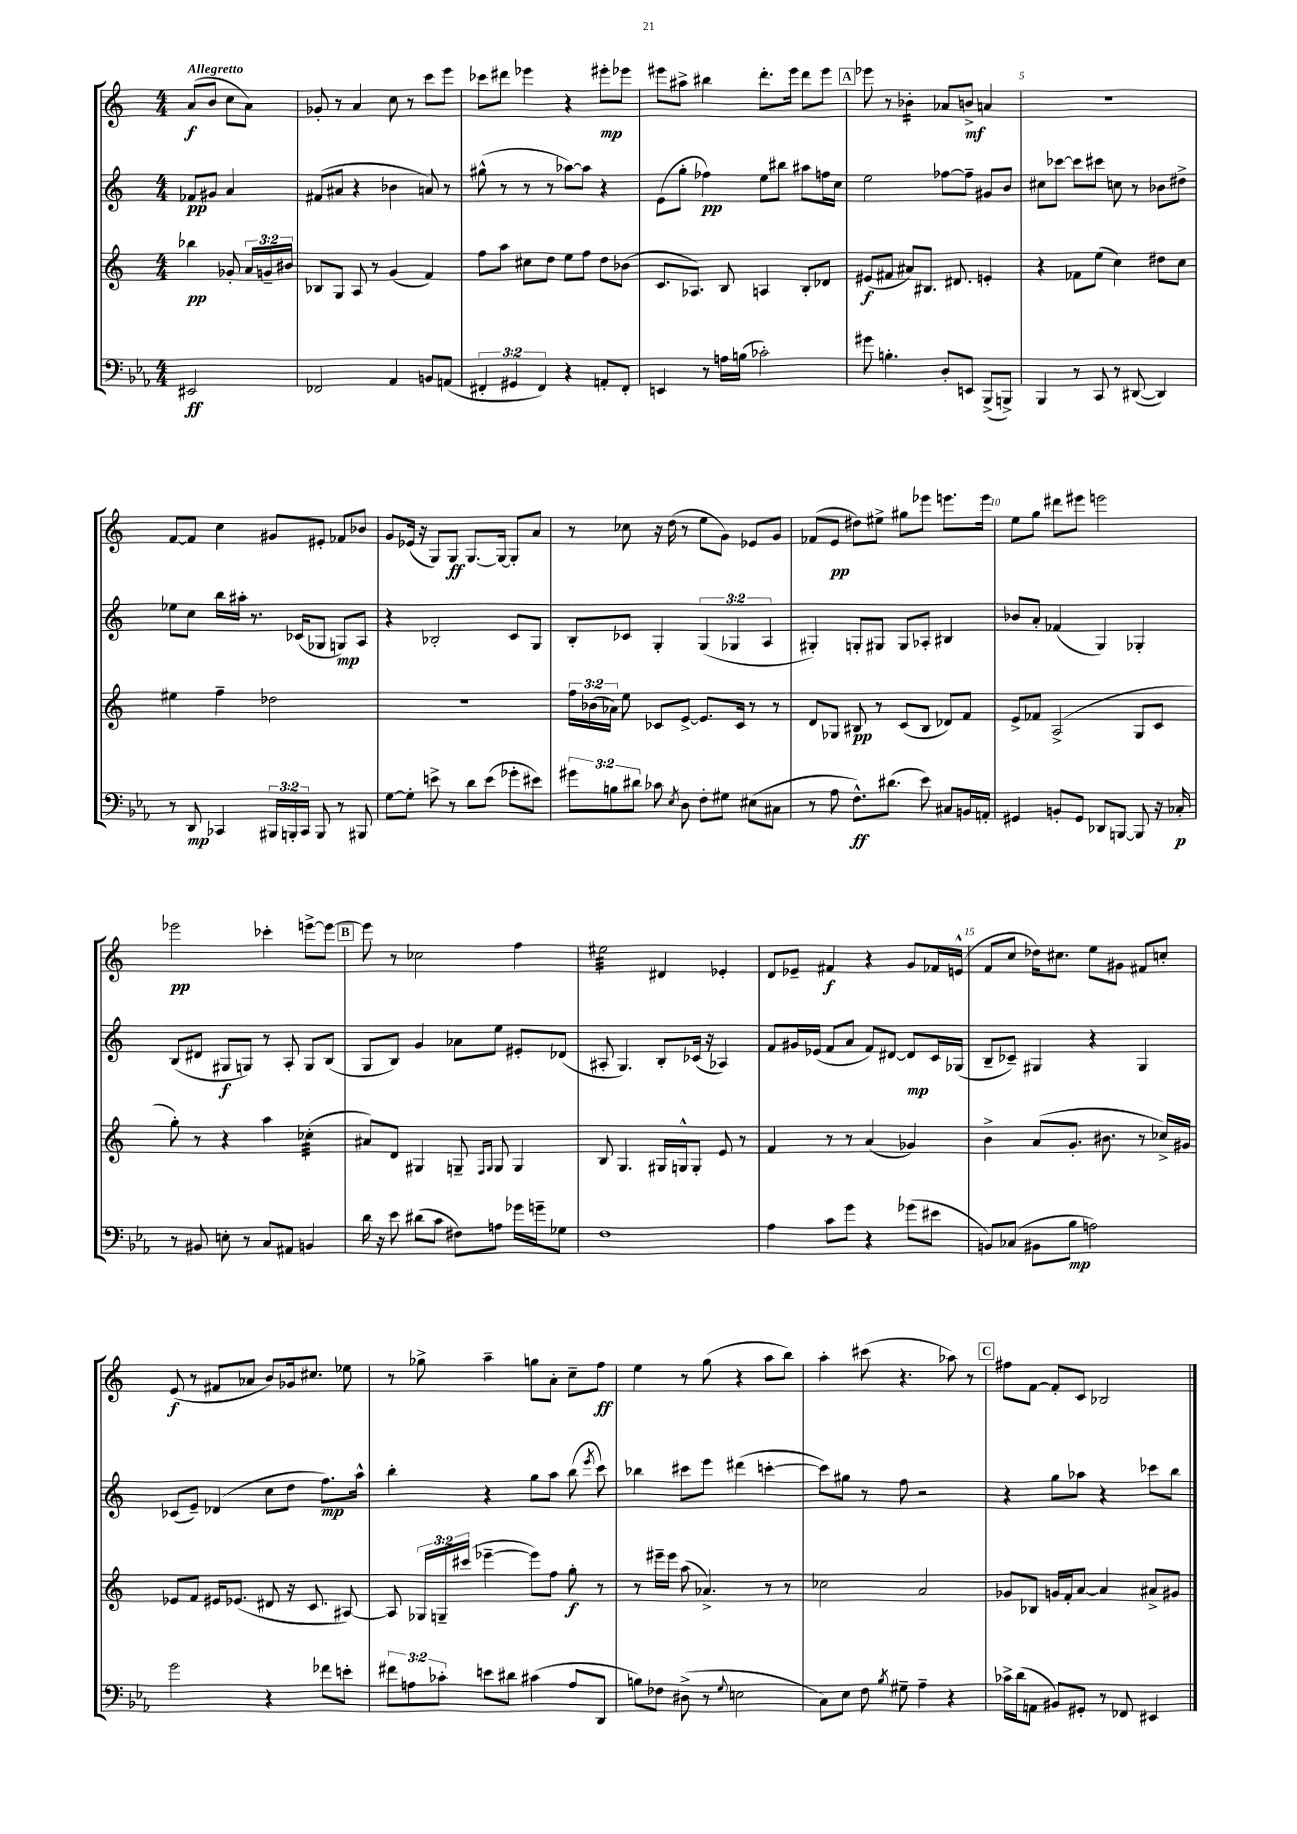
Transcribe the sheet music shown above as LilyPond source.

<<
\new StaffGroup <<
\new Staff = "s0" {
    \clef treble \key c \major \numericTimeSignature \time 4/4 \partial 2 \tempo "Allegretto"
    \autoBeamOff a'8[\f( b'8] c''8[ a'8]) |
    ges'8-. r8 a'4 c''8 r8 c'''8[ e'''8] |
    ces'''8[ dis'''8] ees'''4 r4 eis'''8[-.\mp ees'''8] |
    eis'''8[ ais''8]-> bis''4 d'''8.[-. eis'''16] d'''8[ eis'''8] |
    \mark \markup { \box "A" } ees'''8 r8 bes'4:16-. aes'8[ b'8]->\mf a'4 |
    R1 |
    f'8[~ f'8] c''4 gis'8[ eis'8]-. fes'8[ bes'8] |
    g'8[ ees'16]( r16 g8[) g8]\ff g8.[~ g16]~ g8[-. a'8] |
    r8 ces''8 r16 d''16( r8 e''8[ g'8]) ees'8[ g'8] |
    fes'8[( e'8]\pp dis''8[) eis''8]-> gis''8[ ees'''8] e'''8.[ e'''16] |
    e''8[ g''8] dis'''8[ eis'''8] e'''2 |
    ees'''2\pp ces'''4-. e'''8[~-> e'''8]~ |
    \mark \markup { \box "B" } e'''8 r8 ces''2 f''4 |
    eis''2:32 dis'4 ees'4-. |
    d'8[ ees'8]-- fis'4\f r4 g'8[ fes'16 e'16]-^( |
    f'8[ c''8] des''16[) cis''8.] e''8[ gis'8] fis'8[ c''8]-. |
    e'8\f( r8 fis'8[ aes'8] b'8[) ges'16 cis''8.] ees''8 |
    r8 ges''8-> a''4-- g''8[ a'8]-. c''8[-- f''8]\ff |
    e''4 r8 g''8( r4 a''8[ b''8]) |
    a''4-. cis'''8( r4. aes''8) r8 |
    \mark \markup { \box "C" } fis''8[ f'8]~ f'8[-. c'8] bes2 \bar "|." |
}
\new Staff = "s1" {
    \clef treble \key c \major \numericTimeSignature \time 4/4 \override Staff.TupletNumber.text = #tuplet-number::calc-fraction-text \partial 2
    \autoBeamOff fes'8[\pp gis'8] a'4 |
    fis'8[( ais'8] r4 bes'4 a'8) r8 |
    gis''8-^( r8 r8 r8 aes''8[~) aes''8] r4 |
    e'8[( g''8]-. fes''4\pp) e''8[ bis''8] ais''8[ f''16 c''16] |
    \mark \markup { \box "A" } e''2 fes''8[~ fes''8]-- gis'8[ b'8] |
    cis''8[ ces'''8]~ ces'''8[ cis'''8] c''8 r8 bes'8[ dis''8]-> |
    ees''8[ c''8] b''16[ ais''16]-. r8. ces'16[( ges8] g8[\mp) a8] |
    r4 bes2-. c'8[ g8] |
    b8[-. ces'8] g4-. \tuplet 3/2 { g4( ges4 a4 } |
    gis4-.) g8[-. gis8] gis8[ aes8]-. bis4 |
    bes'8[ a'8]-. fes'4( g4) ges4-. |
    b8[( dis'8] gis8[\f g8]) r8 a8-. g8[ b8]( |
    \mark \markup { \box "B" } g8[ b8]) g'4 aes'8[ e''8] eis'8[-. des'8]( |
    ais8-. g4.) b8[-. ces'16]( r16 aes4) |
    f'8[ gis'16 ees'16]( f'8[ a'8] f'8[) dis'8]~ dis'8[\mp c'16 ges16]( |
    b8[-- ces'8]--) gis4 r4 gis4 |
    ces'8[( e'8]--) des'4( c''8[ d''8] f''8.[\mp) a''16]-^ |
    b''4-. r4 g''8[ a''8] b''8( \acciaccatura { e'''8 } c'''8) |
    bes''4 cis'''8[ e'''8] dis'''4( c'''4~-. |
    c'''8[) gis''8] r8 f''8 r2 |
    \mark \markup { \box "C" } r4 g''8[ aes''8] r4 ces'''8[ b''8] \bar "|." |
}
\new Staff = "s2" {
    \clef treble \key c \major \numericTimeSignature \time 4/4 \override Staff.TupletNumber.text = #tuplet-number::calc-fraction-text \partial 2
    \autoBeamOff bes''4\pp ges'8-. \tuplet 3/2 { a'16[ g'16-- bis'16] } |
    bes8[ g8] a8 r8 g'4( f'4) |
    f''8[ a''8] cis''8[ d''8] e''8[ f''8] d''8[ bes'8]( |
    c'8.[ aes8.]) b8 a4 b8[-. des'8] |
    \mark \markup { \box "A" } eis'8[\f( fis'8] ais'8[) bis8.] dis'8. e'4-. |
    r4 fes'8[ e''8]( c''4) dis''8[ c''8] |
    eis''4 f''4-- des''2 |
    r1 |
    \tuplet 3/2 { f''16[ bes'16( aes'16]) } e''8 ces'8[ e'8]~-> e'8.[ ces'16] r8 r8 |
    d'8[ ges8] bis8\pp r8 c'8[( bis8] des'8[) f'8] |
    e'8[-> fes'8] a2->( g8[ c'8] |
    g''8-.) r8 r4 a''4 ces''4:32-.( |
    \mark \markup { \box "B" } ais'8[) d'8] gis4 g8-- \grace { f16[ g16] } g8 g4 |
    b8 g4. gis16[ g16-^ g8]-. e'8 r8 |
    f'4 r8 r8 a'4( ges'4) |
    b'4-> a'8[( g'8.]-. bis'8. r8 ces''16[->) gis'16] |
    ees'8[ f'8] eis'16[ ees'8.]( dis'8 r16 c'8. ais8~) |
    ais8 \tuplet 3/2 { ges16[ g16-- cis'''16]( } ees'''4~-- ees'''8[) f''8] g''8-.\f r8 |
    r8 eis'''16[-- eis'''16] a''8( aes'4.->) r8 r8 |
    ces''2 a'2 |
    \mark \markup { \box "C" } ges'8[ bes8] g'16[ f'16-. a'8]~ a'4 ais'8[-> gis'8] \bar "|." |
}
\new Staff = "s3" {
    \clef bass \key ees \major \numericTimeSignature \time 4/4 \override Staff.TupletNumber.text = #tuplet-number::calc-fraction-text \partial 2
    \autoBeamOff eis,2\ff |
    fes,2 aes,4 b,8[ a,8]( |
    \tuplet 3/2 { fis,4-. gis,4 fis,4) } r4 a,8[-. fis,8]-. |
    e,4 r8 a16[ b16]( ces'2-.) |
    \mark \markup { \box "A" } gis'8 b4.-. d8[-. e,8] bes,,8[->( b,,8]->) |
    bes,,4 r8 c,8 r8 dis,8~( dis,4) |
    r8 d,8\mp ces,4 \tuplet 3/2 { bis,,16[ b,,16-. ces,16] } b,,8 r8 bis,,8 |
    g8[~ g8]-. e'8-> r8 d'8[ e'8]( ges'8[-. eis'8]) |
    \tuplet 3/2 { gis'8[ b8 dis'8] } ces'8 \acciaccatura { ees8 } d8 f8[-. gis8] eis8[( cis8] |
    r8 aes8 f8.[-^\ff) dis'8.]( ees'8) cis8[ b,16 a,16]-. |
    gis,4 b,8[-. gis,8] des,8[ b,,8]~ b,,8 r16 ces16-.\p |
    r8 bis,8 e8-. r8 c8[ ais,8] b,4 |
    \mark \markup { \box "B" } d'16 r16 ees'8 dis'8[( c'8] fis8[) a8] ges'16[ g'16-- ges8] |
    f1 |
    aes4 c'8[ g'8] r4 ges'8[( eis'8] |
    b,8[) ces8]( bis,8[ bes8]\mp a2) |
    g'2 r4 fes'8[ e'8]-. |
    \tuplet 3/2 { fis'8[ a8 ces'8]-. } e'8[ dis'8] cis'4( a8[ d,8] |
    b8[) fes8] dis8->( r8 \appoggiatura { g8 } e2 |
    c8[) ees8] f8 \acciaccatura { bes8 } gis8-- aes4-- r4 |
    \mark \markup { \box "C" } ces'16[-> d'16( a,8] bis,8[) gis,8]-. r8 fes,8 eis,4 \bar "|." |
}
>>
>>
\layout { \context { \Score \override BarNumber.break-visibility = ##(#f #t #t) barNumberVisibility = #(every-nth-bar-number-visible 5) } }
